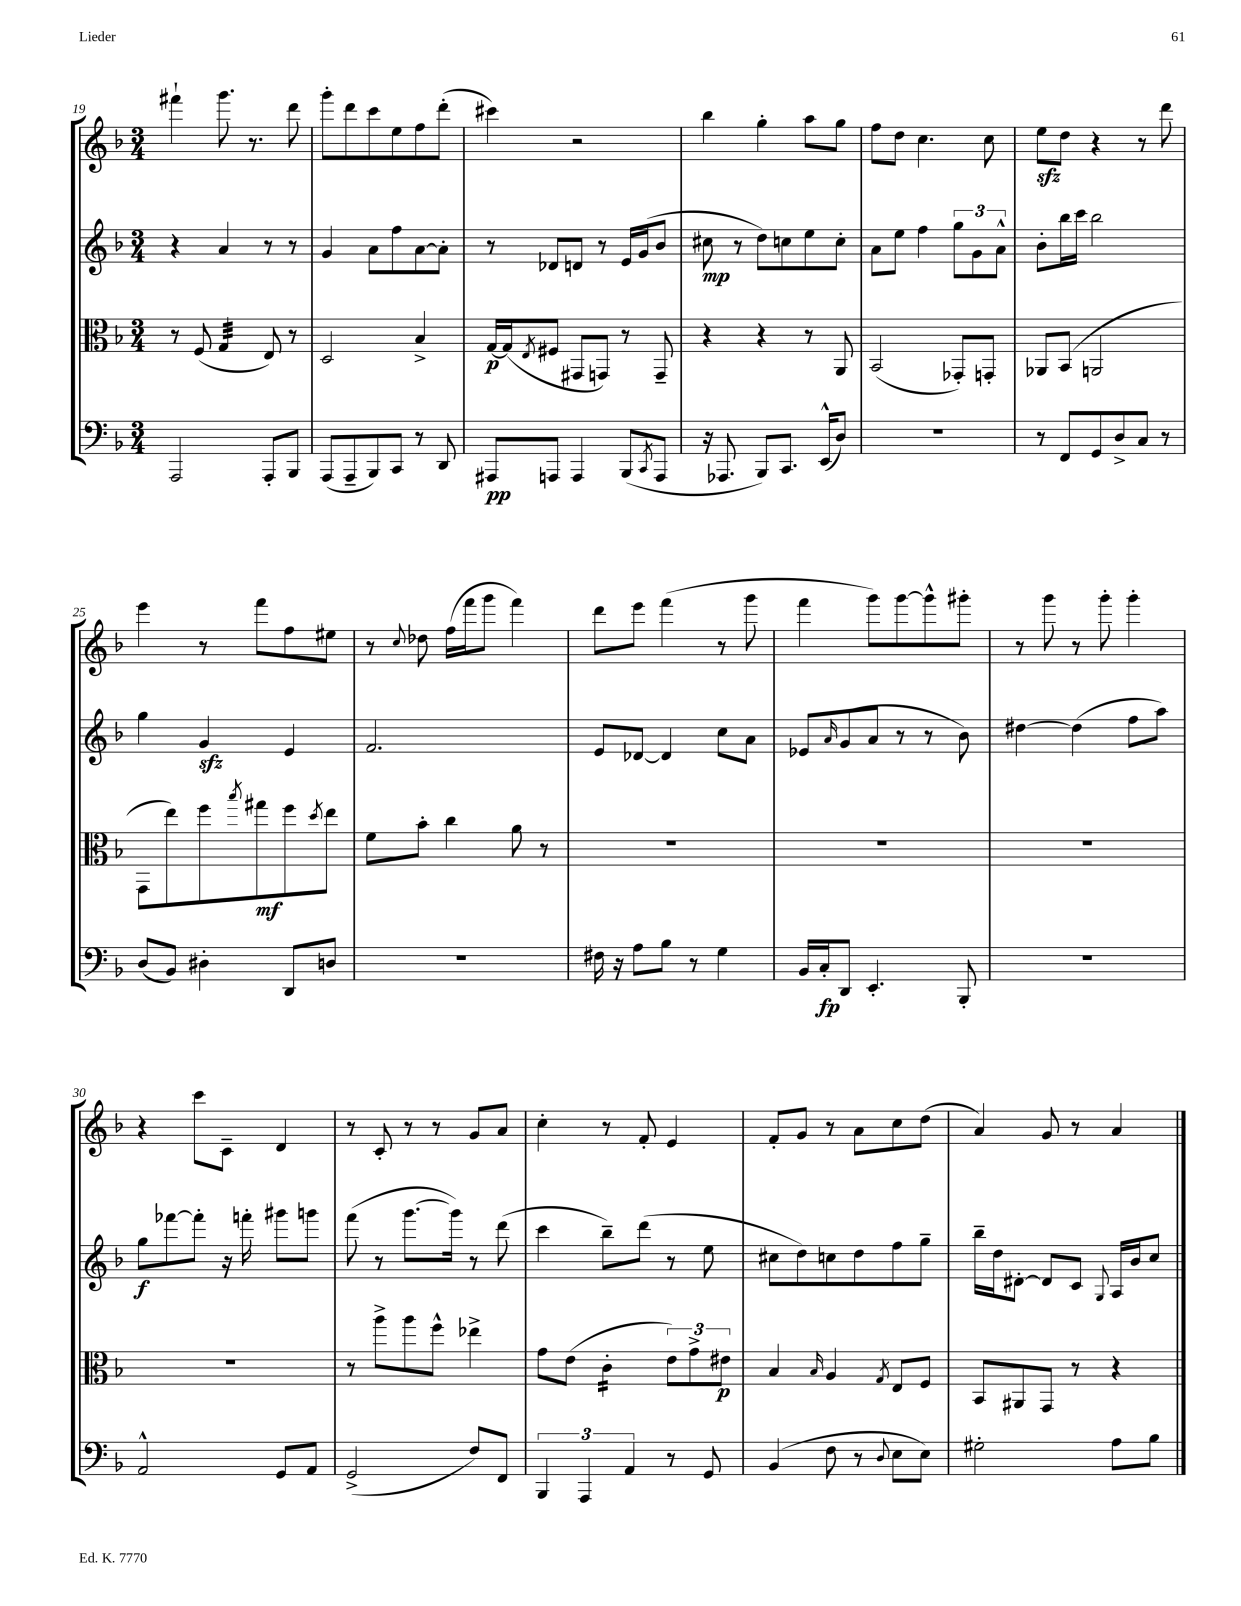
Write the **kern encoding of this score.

**kern	**kern	**kern	**kern
*staff4	*staff3	*staff2	*staff1
*clefF4	*clefC3	*clefG2	*clefG2
*k[b-]	*k[b-]	*k[b-]	*k[b-]
*M3/4	*M3/4	*M3/4	*M3/4
2AAA	8r	4r	4fff#`
.	(8F	.	.
.	4G	4a	8.ggg
.	.	.	8.r
8AAA'	8E)	8r	.
8BBB-	8r	8r	8ddd
=	=	=	=
(8AAA	2D	4g	8ggg'
8AAA~	.	.	8ddd
8BBB-)	.	8a	8ccc
8CC	.	8ff	8ee
8r	4B-^	[8a	8ff
8DD	.	8a']	(8ddd'
=	=	=	=
8AAA#	[16G	8r	4ccc#)
.	(16G]	.	.
.	8qE	.	.
8AAA	8F#	8d-	.
4AAA	8GG#	8d	2r
.	8GG)	8r	.
(8BBB-	8r	16e	.
.	.	(16g	.
8qCC	.	.	.
8AAA	8GG~	8b-	.
=	=	=	=
16r	4r	8cc#	4bb-
8.AAA-	.	.	.
.	.	8r	.
8BBB-)	4r	8dd)	4gg'
8.CC	.	8cc	.
.	8r	8ee	8aa
(16EE^^	.	.	.
8D)	8AA	8cc'	8gg
=	=	=	=
2.r	(2BB-	8a	8ff
.	.	8ee	8dd
.	.	4ff	4.cc
.	8GG-')	12gg	.
.	.	12g	.
.	8GG'	.	8cc
.	.	12a^^	.
=	=	=	=
8r	8AA-	8b-'	8ee
8FF	(8BB-	16bb-	8dd
.	.	16ccc	.
8GG	2AA	2bb-	4r
8D^	.	.	.
8C	.	.	8r
8r	.	.	8ddd
=	=	=	=
(8D	8GG	4gg	4eee
8BB-)	8ee)	.	.
4D#'	8ff	4g	8r
.	8qbb-	.	.
.	8gg#	.	8fff
8DD	8ff	4e	8ff
.	8qdd	.	.
8D	8ee	.	8ee#
=	=	=	=
2.r	8f	2.f	8r
.	.	.	8qqcc
.	8b-'	.	8dd-
.	4cc	.	(16ff
.	.	.	16fff
.	.	.	8ggg
.	8a	.	4fff)
.	8r	.	.
=	=	=	=
16F#	2.r	8e	8ddd
16r	.	.	.
8A	.	[8d-	8eee
8B-	.	4d-]	(4fff
8r	.	.	.
4G	.	8cc	8r
.	.	8a	8ggg
=	=	=	=
16BB-	2.r	8e-	4fff
16C'	.	.	.
.	.	16qqa	.
8DD	.	(8g	.
4.EE'	.	8a	8ggg)
.	.	8r	[8ggg
.	.	8r	8ggg^^]
8BBB-'	.	8b-)	8ggg#'
=	=	=	=
2.r	2.r	[4dd#	8r
.	.	.	8ggg
.	.	(4dd#]	8r
.	.	.	8ggg'
.	.	8ff	4ggg'
.	.	8aa)	.
=	=	=	=
2AA^^	2.r	8gg	4r
.	.	[8fff-	.
.	.	8fff-']	8ccc
.	.	16r	8c~
.	.	16fff'	.
8GG	.	8ggg#	4d
8AA	.	8ggg	.
=	=	=	=
(2GG^	8r	(8fff	8r
.	8aa^	8r	8c'
.	8aa	[8.ggg	8r
.	8ff^^	.	8r
.	.	16ggg])	.
8F)	4ee-^	8r	8g
8FF	.	(8ddd	8a
=	=	=	=
6BBB-	8g	4ccc	4cc'
.	(8e	.	.
6AAA	.	.	.
.	4c'	8bb-~)	8r
6AA	.	.	.
.	.	(8ddd	8f'
8r	12e)	8r	4e
.	12g^	.	.
8GG	.	8ee	.
.	12e#	.	.
=	=	=	=
(4BB-	4B-	8cc#	8f'
.	.	8dd)	8g
.	16qqB-	.	.
8F	4A	8cc	8r
8r	.	8dd	8a
8qqD	8qG	.	.
8E	8E	8ff	8cc
8E)	8F	8gg~	(8dd
=	=	=	=
2G#'	8BB-	16bb-~	4a)
.	.	16dd	.
.	8AA#	[8d#'	.
.	8GG	8d#]	8g
.	8r	8c	8r
.	.	8qqG	.
8A	4r	16A	4a
.	.	16b-	.
8B-	.	8cc	.
==	==	==	==
*-	*-	*-	*-
